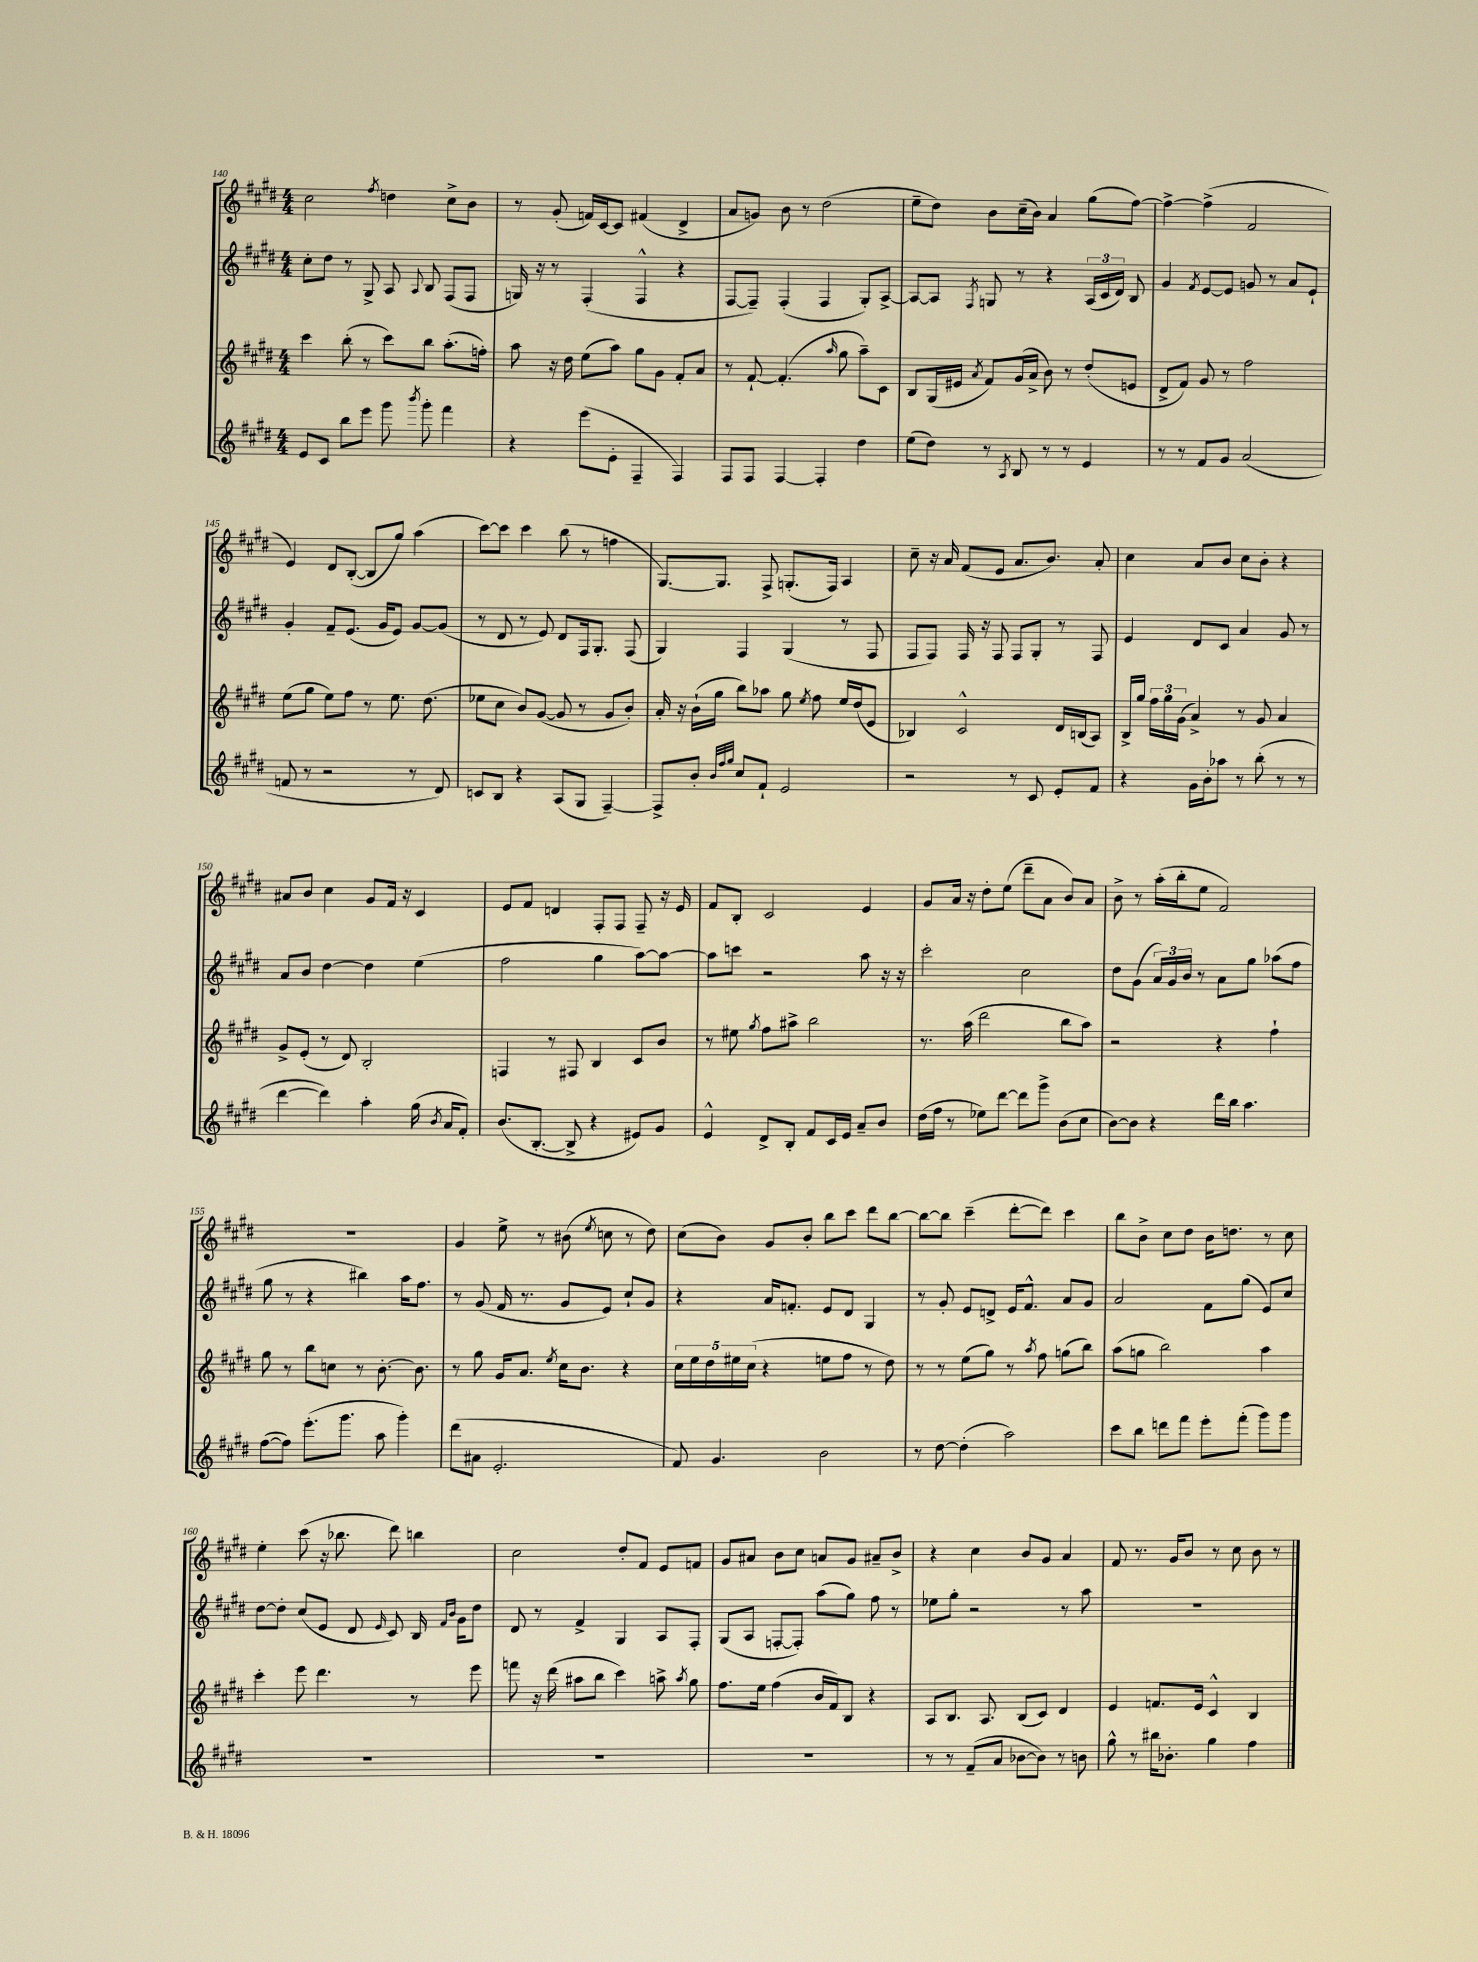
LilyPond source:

<<
\new StaffGroup <<
\new Staff = "s0" {
    \clef treble \key e \major \numericTimeSignature \time 4/4
    \autoBeamOff cis''2 \acciaccatura { fis''8 } d''4 cis''8[-> b'8] |
    r8 gis'8-.( f'16[) cis'16~ cis'8] fis'4( dis'4-> |
    a'8[ g'8]) b'8 r8 dis''2( |
    e''8[-- dis''8]) b'8[ cis''16--( b'16]) a'4 gis''8[( fis''8]~) |
    fis''4~-> fis''4->( fis'2 |
    e'4) dis'8[ b8]~-.( b8[ gis''8]) a''4( |
    cis'''8[~) cis'''8] cis'''4 b''8( r8 f''4 |
    gis8.[~) gis8.] fis8-> g8.[-.( fis16]) a4 |
    cis''8-- r16 a'16 fis'8[( e'8] a'8.[ b'8.]) a'8-. |
    cis''4 a'8[ b'8] cis''8[ b'8]-. r4 |
    ais'8[ b'8] cis''4 gis'8[ fis'16] r16 cis'4 |
    e'8[ fis'8] d'4 fis8[-. fis8] fis8-- r16 e'16 |
    fis'8[ b8]-. cis'2 e'4 |
    gis'8[ a'16] r16 dis''8[-. e''8]( dis'''8[-- a'8] b'8[) a'8] |
    b'8-> r8 a''16[-.( b''16-. e''8] fis'2) |
    R1 |
    gis'4 e''8-> r8 bis'8( \acciaccatura { e''8 } c''8 r8 dis''8) |
    cis''8[( b'8]) gis'8[ b'8]-. b''8[ cis'''8] dis'''8[ b''8]~ |
    b''8[~ b''8] cis'''4--( dis'''8[~-. dis'''8]) cis'''4 |
    b''8[ b'8]-> cis''8[ dis''8] b'16[ d''8.] r8 cis''8 |
    e''4-. cis'''8( r16 bes''8. dis'''8) b''4 |
    cis''2 dis''8[-. fis'8] e'8[ f'8] |
    gis'8[ ais'8] b'8[ cis''8] a'8[ gis'8] ais'8[-- b'8]-> |
    r4 cis''4 b'8[ gis'8] a'4 |
    fis'8 r8. gis'16[ b'8] r8 cis''8 b'8 r8 \bar "|." |
}
\new Staff = "s1" {
    \clef treble \key e \major \numericTimeSignature \time 4/4
    \autoBeamOff cis''8[-. dis''8] r8 gis8-> a8 \appoggiatura { a8 } b8 fis8[( fis8] |
    g16) r16 r8 fis4-.( fis4-^ r4 |
    fis8[~ fis8]--) fis4-.( fis4 gis8[-.) a8]~-> |
    a8[~ a8] \acciaccatura { fis8 } g8 r8 r4 \tuplet 3/2 { a16[( cis'16 dis'16]) } b8 |
    gis'4 \acciaccatura { fis'8 } e'8[~ e'8] g'8 r8 a'8[ e'8]-! |
    gis'4-. fis'8[-- e'8.]( gis'16[ e'8]) gis'8[~ gis'8]( |
    r8 dis'8 r8 e'8) dis'8[ fis16 gis8.]-. fis8( |
    gis4) fis4 gis4( r8 fis8 |
    fis8[ fis8]) fis16 r16 fis8 fis8[ gis8]-. r8 fis8 |
    e'4 dis'8[ cis'8] a'4 gis'8 r8 |
    a'8[ b'8] dis''4~ dis''4 e''4( |
    fis''2 gis''4 a''8[~) a''8]~ |
    a''8[ c'''8] r2 a''8 r16 r16 |
    cis'''2-. cis''2 |
    dis''8[ gis'8]( \tuplet 3/2 { a'16[) gis'16 b'16] } r8 a'8[ gis''8] aes''8[( fis''8] |
    gis''8 r8 r4 bis''4) a''16[ fis''8.] |
    r8 gis'8( fis'16 r8. gis'8[ e'8]) cis''8[-! gis'8] |
    r4 a'16[ f'8.]-. e'8[ dis'8] gis4 |
    r8 gis'8-. e'8[ d'8]-> e'16[ fis'8.]-^ a'8[ gis'8] |
    a'2 fis'8[ gis''8]( e'8[) cis''8] |
    dis''8[~ dis''8]-. cis''8[( e'8] dis'8 \grace { e'16 } cis'8) b16 \grace { fis'16[ b'16] } gis'16[ dis''8] |
    dis'8 r8 fis'4-> gis4 a8[ fis8]-. |
    gis8[( a8] f8[~-. f8]-.) a''8[( gis''8]) fis''8 r8 |
    ees''8[ gis''8]-. r2 r8 a''8 |
    R1 \bar "|." |
}
\new Staff = "s2" {
    \clef treble \key e \major \numericTimeSignature \time 4/4
    \autoBeamOff cis'''4 b''8-.( r8 cis'''8[) b''8] a''8.[-.( f''16]-.) |
    a''8 r16 dis''16 e''8[( a''8]) gis''8[ gis'8] fis'8[-. a'8] |
    r8 fis'8~-! fis'4.-.( \grace { a''16 } gis''8 a''8[--) cis'8] |
    b8[ gis16( eis'16] \acciaccatura { a'8 } fis'8[) gis'16( a'16]-> b'8) r8 dis''8[-.( e'8] |
    dis'8[-> fis'8]) gis'8 r8 fis''2 |
    e''8[( gis''8] e''8[) fis''8] r8 e''8. dis''8.( |
    ees''8[ cis''8] b'8[) gis'8]~( gis'8 r8 gis'8[ b'8]-.) |
    a'16-. r16 b'16[-!( gis''16] b''8[) aes''8] gis''8 \acciaccatura { e''8 } fis''8 e''16[ dis''16( e'8] |
    bes4) cis'2-^ dis'16[ b16( a8]) |
    b16[-> gis''16] \tuplet 3/2 { fis''16[ gis''16 gis'16]( } a'4->) r8 gis'8 a'4 |
    gis'8[-> e'8]-.( r8 dis'8) b2-. |
    f4 r8 fis8 b4 cis'8[ b'8] |
    r8 eis''8 \acciaccatura { gis''8 } fis''8[ ais''8]-> b''2 |
    r8. a''16( dis'''2 b''8[ a''8]) |
    r2 r4 fis''4-! |
    gis''8 r8 b''8[ c''8] r8 b'8.~-. b'8. |
    r8 gis''8 gis'16[ a'8.] \acciaccatura { e''8 } cis''16[ b'8.] r4 |
    \tuplet 5/4 { cis''16[ e''16 dis''16 eis''16 cis''16]( } r4 e''8[ fis''8] r8 dis''8) |
    r8 r8 e''8[( gis''8]) r8 \acciaccatura { a''8 } fis''8 g''8[( b''8]) |
    a''8[( g''8] b''2) a''4 |
    cis'''4-. e'''8 dis'''4. r8 e'''8 |
    f'''8 r16 dis'''16( ais''8[ b''8] cis'''4) a''8-> \acciaccatura { a''8 } gis''8 |
    fis''8.[ e''16] fis''4( b'16[ fis'16) b8] r4 |
    a8[ b8.] a8. b8[( cis'8]) dis'4 |
    e'4 f'8.[ e'16] cis'4-^ b4 \bar "|." |
}
\new Staff = "s3" {
    \clef treble \key e \major \numericTimeSignature \time 4/4
    \autoBeamOff e'8[ cis'8] b''8[ e'''8] gis'''8 \acciaccatura { b'''8 } gis'''8-. fis'''4 |
    r4 e'''8[( e'8]-. fis4-- fis4) |
    fis8[ fis8] fis4~ fis4-. dis''4 |
    e''8[( dis''8]) r8 \acciaccatura { a8 } b8 r8 r8 e'4 |
    r8 r8 fis'8[ gis'8] a'2( |
    f'8 r8 r2 r8 dis'8) |
    c'8[ b8] r4 a8[( gis8] fis4~--) |
    fis8[-> b'8]-. \grace { b'32[ fis''32 gis''32] } cis''8[ fis'8]-! e'2 |
    r2 r8 cis'8 e'8[-. fis'8] |
    r4 gis'16[ b'16-. aes''8] r8 b''8-.( r8 r8 |
    dis'''4~ dis'''4) a''4-. gis''16( \acciaccatura { b'8 } a'16[ fis'8]-.) |
    b'8.[( b8.]~-. b8-> r4 eis'8[) gis'8] |
    e'4-^ dis'8[-> b8]-. fis'8[ cis'16 e'16] a'8[-- b'8] |
    dis''16[( fis''16] r8 ees''8[) dis'''8]~ dis'''8[ gis'''8]-> b'8[( cis''8] |
    b'8[~) b'8] r4 dis'''16[ b''16] a''4. |
    fis''8[~( fis''8]) e'''8.[-.( gis'''8.] a''8 gis'''4-.) |
    dis'''8[( ais'8] e'2.-. |
    fis'8) gis'4. b'2 |
    r8 dis''8~ dis''4-.( a''2) |
    cis'''8[ b''8] d'''8[ fis'''8] e'''8[-. fis'''8]-.( gis'''8[) gis'''8] |
    R1 |
    R1 |
    R1 |
    r8 r8 fis'8[--( a'8] bes'8[~ bes'8]) r8 b'8 |
    gis''8-^ r8 bis''16[ bes'8.]-. gis''4 fis''4 \bar "|." |
}
>>
>>
\layout { \context { \Score currentBarNumber = #140 } }
